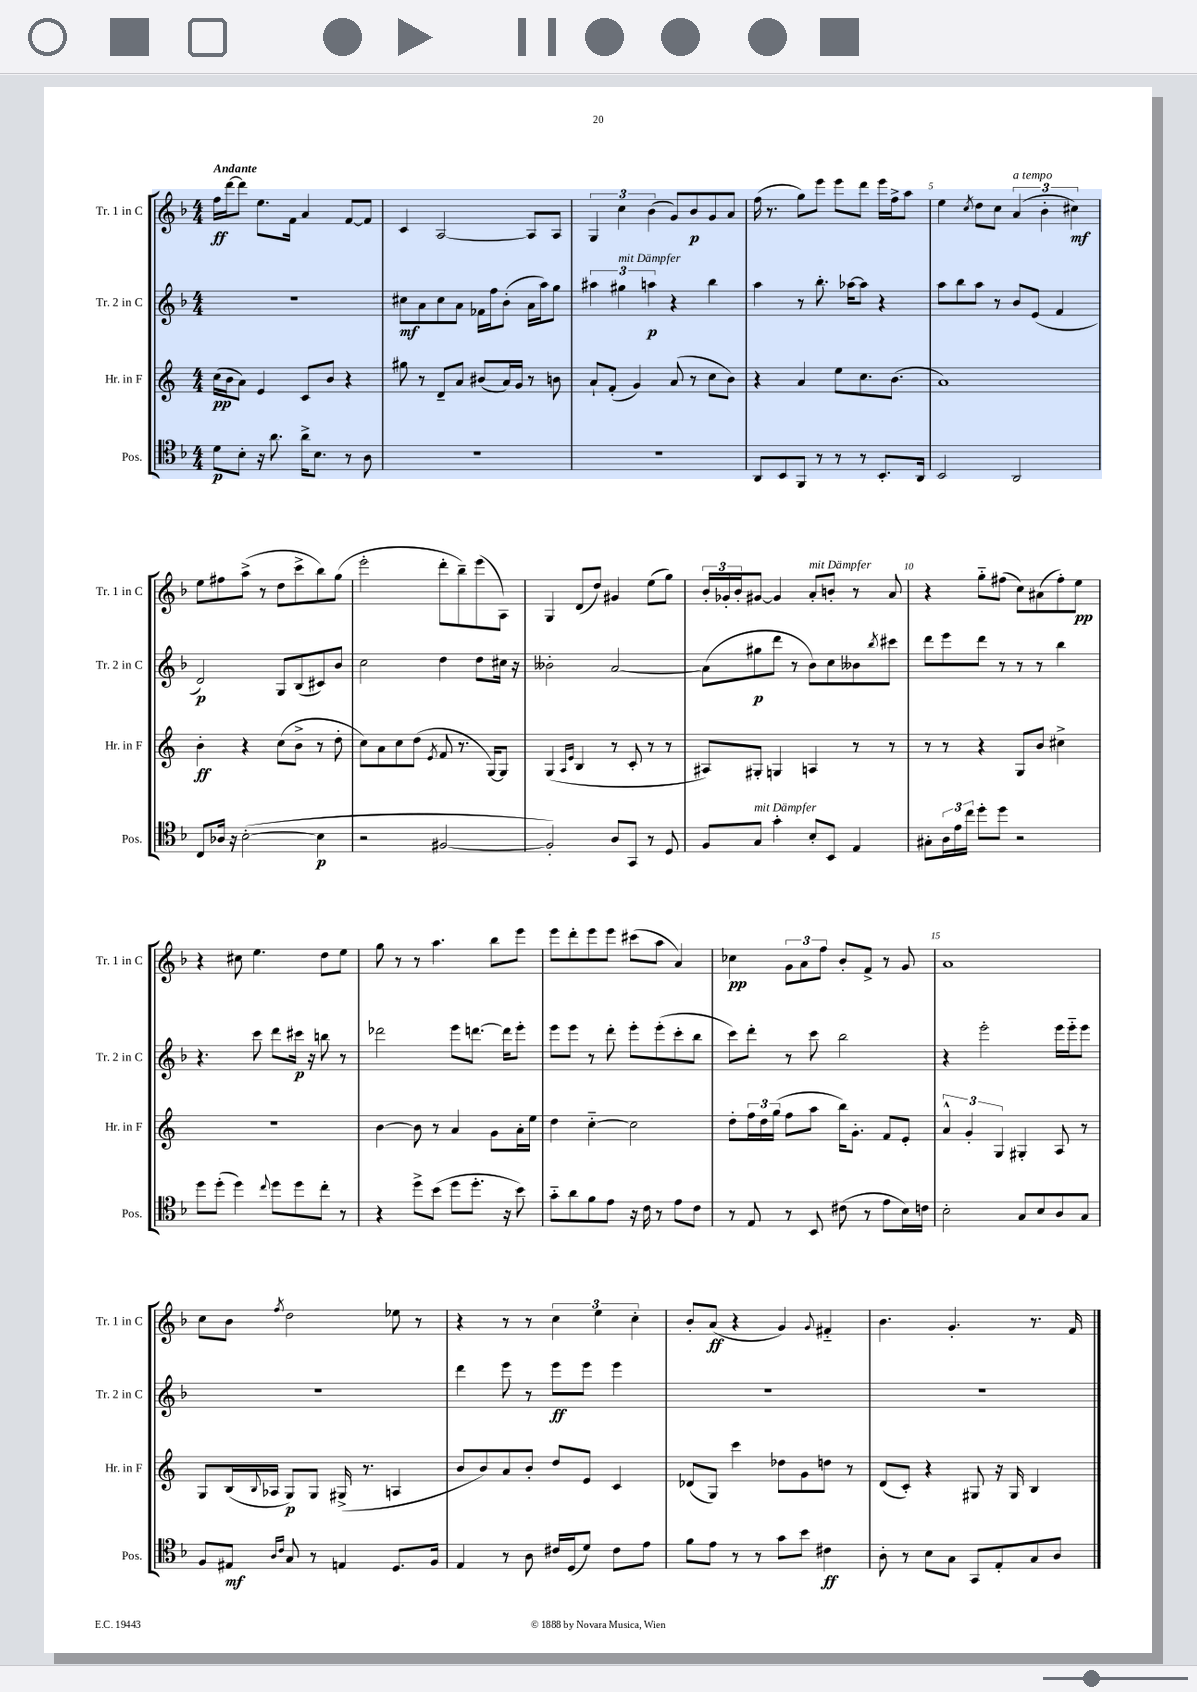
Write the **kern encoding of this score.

**kern	**kern	**kern	**kern
*staff4	*staff3	*staff2	*staff1
*clefC4	*clefG2	*clefG2	*clefG2
*k[b-]	*k[]	*k[b-]	*k[b-]
*M4/4	*M4/4	*M4/4	*M4/4
8d\L	(16cc\LL	1r	16ff\LL
.	16b\J	.	[16ddd\J
8B-'\J	8a\J)	.	8ddd\]J
16r	4e/	.	8.ee\L
8.a\	.	.	.
.	.	.	16f\Jk
16a^\LK	8c/L	.	4a/
8.B-\J	.	.	.
.	8b/J	.	.
8r	4r	.	[8f/L
8A\	.	.	8f/]J
=	=	=	=
1r	8gg#\	8cc#\L	4c/
.	8r	8a\	.
.	8d~/L	8cc#\	[2A/
.	8a/J	8a\J	.
.	(8b#/L	16f-\LL	.
.	.	16ff\J	.
.	16a/L)	(8b-'\J	.
.	16g/JJ	.	.
.	8r	16a\LL	8A/]L
.	.	16aa\J)	.
.	8b\	8gg\J	8A/J
=	=	=	=
1r	8a`/L	6aa#\	6G/
.	(8f'/J	.	.
.	.	6gg#\	6cc\
.	4g/)	.	.
.	.	6aa\	(6b-\
.	(8a/	4r	8g/L)
.	8r	.	8b-/
.	8cc\L	4bb-\	8g/
.	8b\J)	.	8a/J
=	=	=	=
8AA/L	4r	4aa\	(16ff\
.	.	.	8.r
8BB-/	.	.	.
8FF/J	4a/	8r	8gg\L)
8r	.	8.bb-'\	8eee\J
8r	8ee\L	.	8eee\L
.	.	[16aa-\LK	.
8r	8.cc\	8aa-\]J	8ddd\J
8.BB-'/L	.	4r	16eee\LL
.	(8.b\J	.	16ff^\J
.	.	.	8aa\J
16AA/Jk	.	.	.
=	=	=	=
2BB-/	1a)	8aa\L	4ee\
.	.	8bb-\	.
.	.	.	8qcc/
.	.	8aa\J	8dd\L
.	.	8r	8cc\J
2AA/	.	8b-/L	(6a/
.	.	(8e/J	.
.	.	.	6b-'\
.	.	4f/	.
.	.	.	6cc#\)
=	=	=	=
8C/L	4b'\	2d/)	8ee\L
16A-/Jk	.	.	8ff#\
16r	.	.	.
([2B-'\	4r	.	(8aa^\J
.	.	.	8r
.	(8cc\L	8G/L	8dd\L
.	8b^\J	(8B-/	8ccc^\
4B-\]	8r	8c#/)	8bb-\)
.	8dd'\	8b-/J	(8gg\J
=	=	=	=
2r	8cc\L)	2cc\	2eee'\
.	8a\	.	.
.	8cc\	.	.
.	(8dd\J	.	.
.	8qe/	.	.
[2F#/	8f/	4dd\	8ddd'\L
.	8.r	.	8bb-~\)
.	.	8dd\L	(8eee\
.	[16G/LK)	.	.
.	8G/]J	16cc#\Jk	8A\J)
.	.	16r	.
=	=	=	=
2F#'/])	(4G/	2b--'\	4G/
.	16qqA/LL	.	.
.	16qqe/JJ	.	.
.	4B/	.	(8d/L
.	.	.	8dd/J)
8A/L	8r	[2a/	4g#/
8GG/J	8c'/	.	.
8r	8r	.	(8ee\L
8D/	8r	.	8gg\J)
=	=	=	=
8F/L	8A#/L)	(8a\]L	24b-'/LL
.	.	.	24g-'/
.	.	.	24b-'/J
8G/J	8G#'/J	8gg#\	[8g#/J
4g'\	4G/	8ddd\J	4g#/]
.	.	8r	.
8B-'/L	4A/	8b-\L)	8a'/L
8BB-/J	.	8cc\	8b'/J
4E/	8r	8b--\	8r
.	.	8qbb-/	.
.	8r	8ccc#\J	8a/
=	=	=	=
8G#'\L	8r	8ddd\L	4r
24A\L	8r	8eee\	.
24e\	.	.	.
24cc\JJ	.	.	.
8dd'\L	4r	8ddd\J	8gg'~\L
8dd\J	.	8r	(8ff#\J
2r	8G/L	8r	8cc\L)
.	8b/J	8r	(8a#\
.	4cc#^\	4bb-\	8ff#'\)
.	.	.	8ee\J
=	=	=	=
8dd\L	1r	4.r	4r
(8dd'\J	.	.	.
4dd\)	.	.	8cc#\
.	.	8ccc\	4.ee\
8qqcc/	.	.	.
8dd\L	.	8ddd\L	.
8dd\	.	16ccc#\Jk	.
.	.	16r	.
8cc'\J	.	8bb\	8dd\L
8r	.	8r	8ee\J
=	=	=	=
4r	[4b\	2ddd-\	8gg\
.	.	.	8r
8dd^\L	8b\]	.	8r
(8b-\J	8r	.	4.aa\
8dd\L	4a/	8eee\L	.
8.dd'\J	.	[8.ddd\J	.
.	8g\L	.	8bb-\L
16r	.	16ddd\]LK	.
8b-\)	16a'\L	8eee'\J	8eee\J
.	16ee\JJ	.	.
=	=	=	=
8g'~\L	4dd\	8eee\L	8eee\L
8a\	.	8eee\J	8ddd'\
8f\	[4cc'~\	8r	8eee\
8e\J	.	8ddd'\	8eee\J
16r	2cc\]	8eee'\L	(8ccc#\L
16c\	.	.	.
8r	.	(8eee'\	8aa\J
8e\L	.	8ccc'\	4a/)
8c\J	.	8bb-\J	.
=	=	=	=
8r	8dd'\L	8ccc\L)	4cc-\
8E/	24ff\L	8ddd'\J	.
.	24dd\	.	.
.	(24gg\JJ	.	.
8r	8ff\L	8r	12g\L
.	.	.	12a\
8BB-/	8aa\J	8ccc\	.
.	.	.	12ff\J
(8c#\	16bb\LK)	2bb-\	8b-'/L
.	8.g'\J	.	.
8r	.	.	8f^/J
8e\L	8f/L	.	8r
16B-\L)	8e'/J	.	8g/
16c\JJ	.	.	.
=	=	=	=
2B-'\	6a^^/	4r	1a
.	6g'/	.	.
.	.	2eee'\	.
.	6G/	.	.
8G/L	4G#'/	.	.
8B-/	.	.	.
8A/	8A/	16eee\LL	.
.	.	16eee'~\J	.
8G/J	8r	8eee\J	.
=	=	=	=
8F/L	8G/L	1r	8cc\L
8E#/J	(16B/L	.	8b-\J
.	8qqB/	.	.
.	16A-/JJ	.	.
16qqA/LL	.	.	.
16qqc/JJ	.	.	8qff/
8G/	8G/L)	.	2dd\
8r	8G/J	.	.
4E/	(16G#^/	.	.
.	8.r	.	.
8.D/L	4A/	.	8ee-\
.	.	.	8r
16F/Jk	.	.	.
=	=	=	=
4E/	8b/L	4ddd\	4r
.	8b/)	.	.
8r	8a/	8eee\	8r
8A\	8b'/J	8r	8r
16c#/LL	8dd/L	8eee\L	6cc\
(16D/J	.	.	.
8d/J)	8e/J	8eee\J	.
.	.	.	6ee\
8c#\L	4c/	4eee\	.
.	.	.	6cc'\
8e\J	.	.	.
=	=	=	=
8f\L	(8d-/L	1r	8b-'/L
8e\J	8G/J)	.	(8a/J
8r	4ccc\	.	4r
8r	.	.	.
8g\L	8dd-\L	.	4g/)
8b-\J	8g\	.	.
.	.	.	8qqg/
4c#\	8dd\J	.	4f#'~/
.	8r	.	.
=	=	=	=
8A'\	(8d/L	1r	4.b-\
8r	8c'/J)	.	.
8B-\L	4r	.	.
8G\J	.	.	4.g'/
8GG/L	8G#/	.	.
8E'/	16r	.	.
.	16G#/	.	.
8G/	4B/	.	8.r
8A/J	.	.	.
.	.	.	16f/
==	==	==	==
*-	*-	*-	*-
